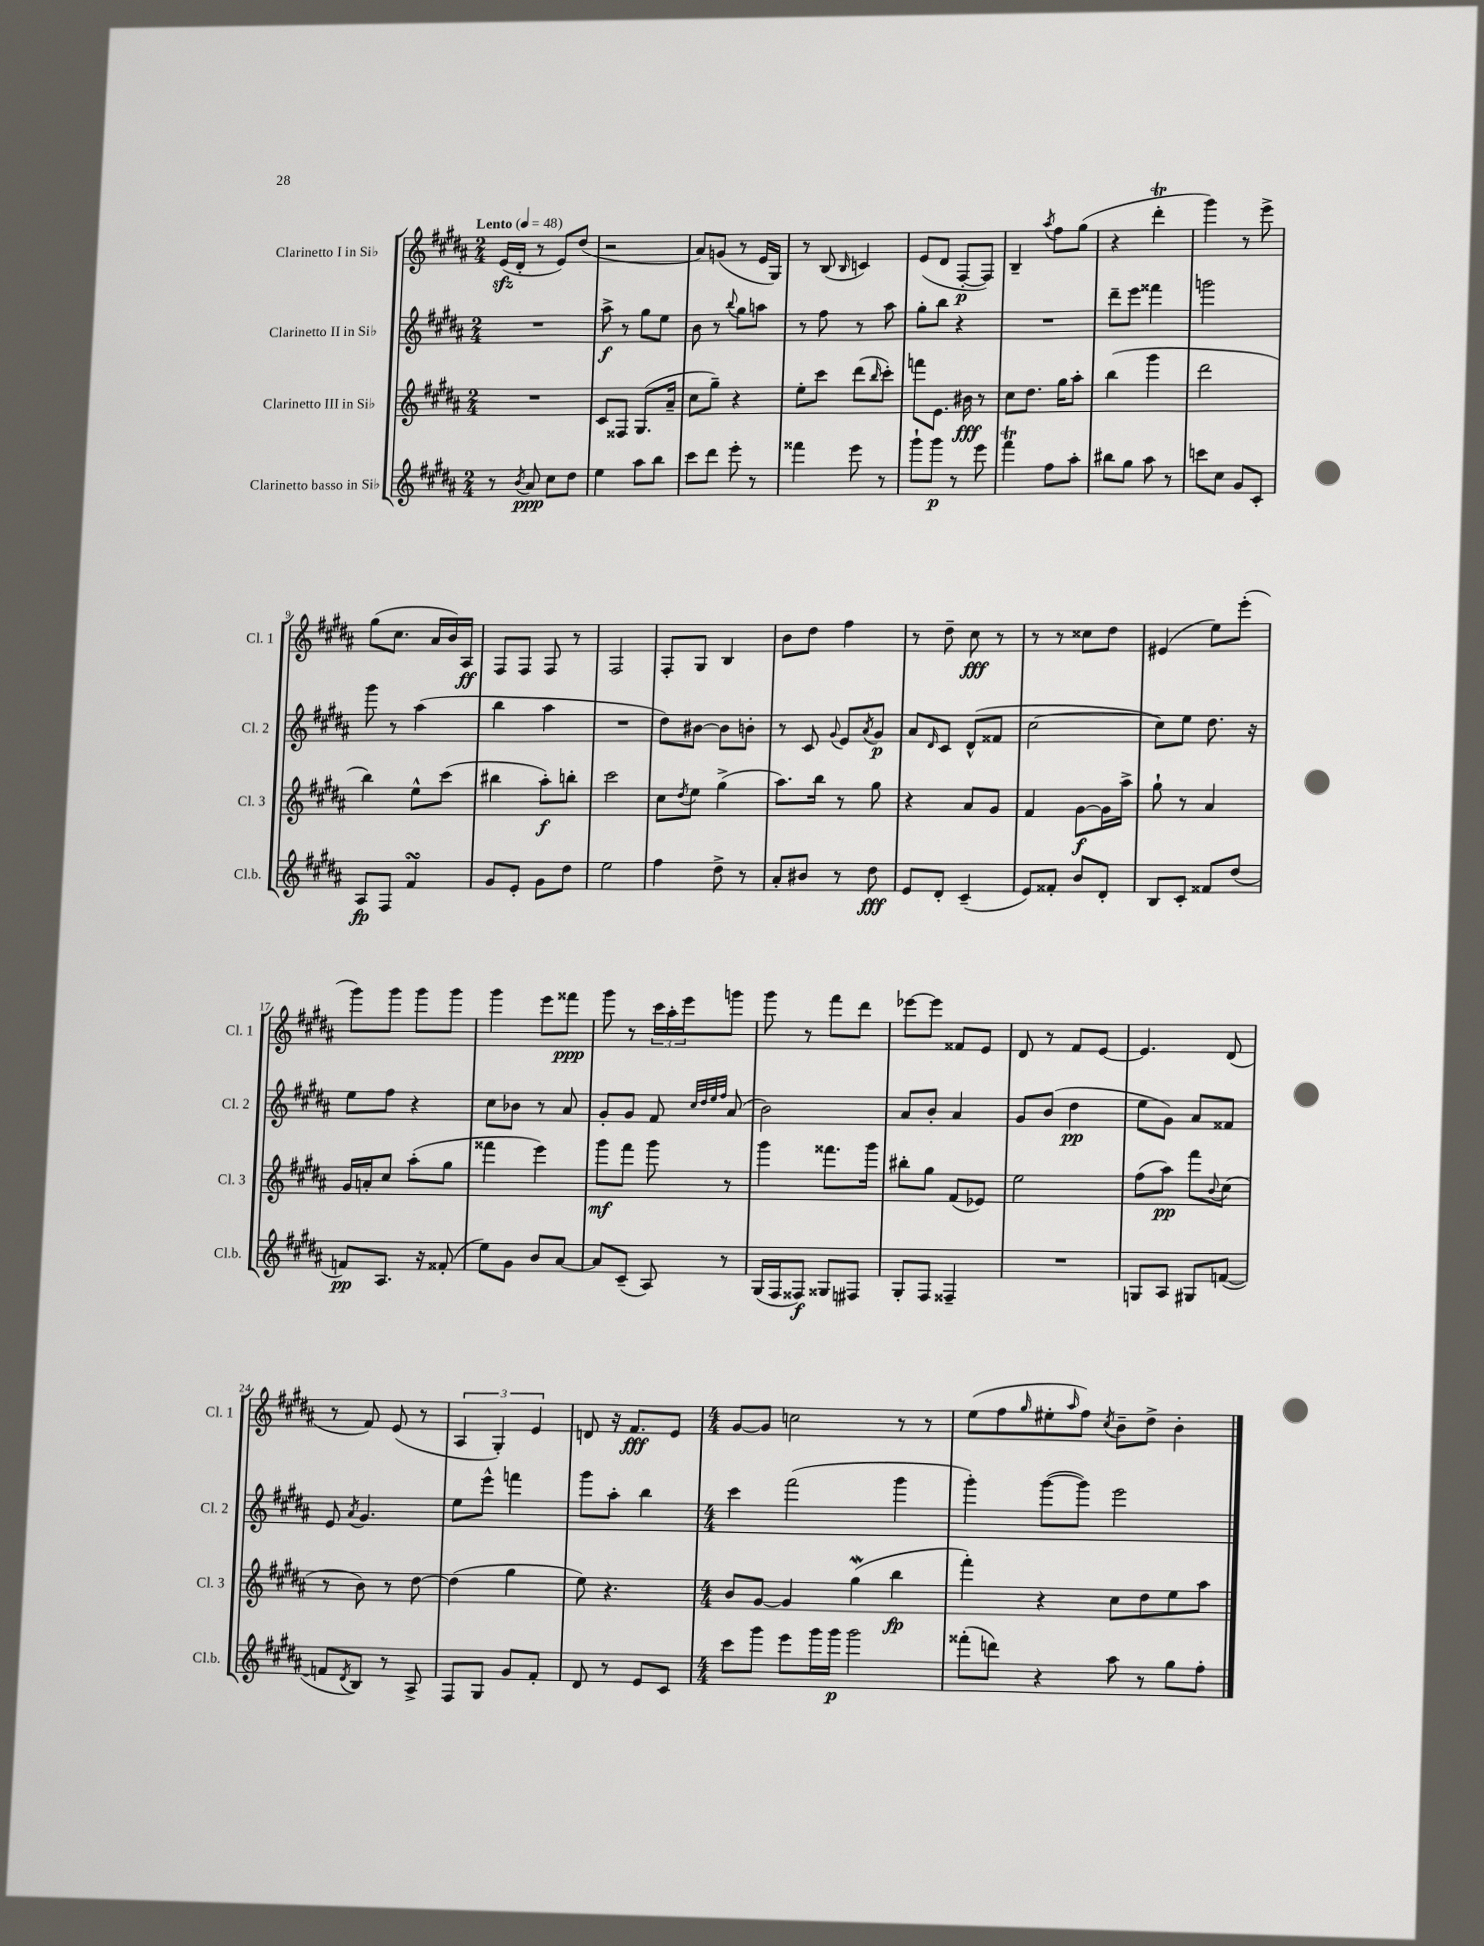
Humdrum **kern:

**kern	**kern	**kern	**kern
*staff4	*staff3	*staff2	*staff1
*clefG2	*clefG2	*clefG2	*clefG2
*k[f#c#g#d#a#]	*k[f#c#g#d#a#]	*k[f#c#g#d#a#]	*k[f#c#g#d#a#]
*M2/4	*M2/4	*M2/4	*M2/4
*MM48	*MM48	*MM48	*MM48
8r	2r	2r	(16e
.	.	.	16d#'
8qb	.	.	.
8a#	.	.	8r
8cc#	.	.	8e)
8dd#	.	.	(8dd#
=	=	=	=
4ee	8c#	8aa#^	2r
.	8F##	8r	.
8aa#	(8.G#	8gg#	.
8bb	.	8ee	.
.	16a#~	.	.
=	=	=	=
8ccc#	8cc#	8b	8a#)
8ddd#	8gg#~)	8r	(8g
.	.	8qqbb	.
8eee'	4r	8gg#	8r
8r	.	8aa	16e
.	.	.	16G#)
=	=	=	=
4fff##	8ee'	8r	8r
.	8ccc#	8ff#	(8B
.	.	.	16qqB
8eee	(8ddd#	8r	4c)
.	16qqbb	.	.
8r	8ccc#')	8aa#	.
=	=	=	=
8ggg#`	8fff	8gg#'	(8e
8ggg#	8.e	8bb	8d#
8r	.	4r	[8F#'
.	16b#	.	.
8eee	8r	.	8F#])
=	=	=	=
4fff#	8cc#	2r	4B~
.	8.dd#	.	.
.	.	.	8qaa#
8ff#	.	.	8ff#
.	16gg#	.	.
8aa#'	8aa#'	.	(8gg#
=	=	=	=
8bb#	(4bb	8ddd#~	4r
8gg#	.	8eee	.
8aa#	4ggg#	4fff##	4ddd#'
8r	.	.	.
=	=	=	=
8ccc	2ddd#	2ggg	4ggg#)
8cc#	.	.	.
8g#	.	.	8r
8c#'	.	.	8eee^
=	=	=	=
8A#	4bb)	8ggg#	(8gg#
8F#	.	8r	8.cc#
4f#	8ee^^	(4aa#	.
.	.	.	16a#
.	(8ccc#	.	16b)
.	.	.	16A#
=	=	=	=
8g#	4bb#	4bb	8F#
8e'	.	.	8F#
8g#	8aa#')	4aa#	8F#
8dd#	8bb'	.	8r
=	=	=	=
2ee	2ccc#	2r	2F#
=	=	=	=
4ff#	8cc#	8dd#)	8F#'
.	8qdd#	.	.
.	8ee	[8b#	8G#
8dd#^	(4gg#^	8b#]	4B
8r	.	8b'	.
=	=	=	=
8a#'	8.aa#)	8r	8b
8b#	.	8c#	8dd#
.	16bb	.	.
.	.	8qqg#	.
8r	8r	8e	4ff#
.	.	8qa#	.
8dd#	8gg#	8g#	.
=	=	=	=
8e	4r	8a#	8r
.	.	16qqd#	.
8d#'	.	8c#	8dd#~
(4c#~	8a#	(8d#^^	8cc#
.	8g#	8f##	8r
=	=	=	=
8e)	4f#	[2cc#	8r
8f##'	.	.	8r
8b	[8g#	.	8cc##
8d#'	16g#]	.	8dd#
.	16aa#^	.	.
=	=	=	=
8B	8gg#`	8cc#])	(4e#
8c#'	8r	8ee	.
8f##	4a#	8.dd#	8ee)
(8dd#	.	.	(8eee'
.	.	16r	.
=	=	=	=
8f)	16g#	8ee	8ggg#)
.	16a'	.	.
8.A#	8cc#	8ff#	8ggg#
.	(8aa#'	4r	8ggg#
16r	.	.	.
(8f##'	8gg#	.	8ggg#
=	=	=	=
8ee)	4fff##	8cc#	4ggg#
8g#	.	8b-	.
8b	4eee)	8r	8eee
[8a#	.	8a#	8fff##
=	=	=	=
8a#]	8ggg#	8g#'	8ggg#
(8c#~	8fff#	8g#	8r
8A#)	8ggg#	8f#	24ccc#
.	.	.	24aa#'
.	.	.	24eee
.	.	32qqcc#	.
.	.	32qqdd#	.
.	.	32qqee	.
.	.	32qqff#	.
8r	8r	(8a#	8ggg
=	=	=	=
(16G#	4ggg#	2b)	8ggg#
16F#	.	.	.
8F##)	.	.	8r
8G##	8.fff##	.	8fff#
8F#	.	.	8ddd#
.	16ggg#	.	.
=	=	=	=
8G#'	8bb#'	8a#	[8eee-
8F#	8gg#	8b'	8eee-]
4F##~	(8f#	4a#	8f##
.	8e-)	.	8e
=	=	=	=
2r	2ee	8g#	8d#
.	.	(8b	8r
.	.	4dd#	8f#
.	.	.	[8e
=	=	=	=
8G	(8ff#	8ee	4.e]
8A#	8aa#)	8g#)	.
8G#	8fff#	8a#	.
.	8qqb	.	.
([8f	(8cc#	8f##	(8d#
=	=	=	=
8f]	8r	8e	8r
8qd#	.	8qa#	.
8B)	8b)	4.g#	8f#)
8r	8r	.	(8e
8A#^	[8dd#	.	8r
=	=	=	=
8F#	(4dd#]	8ee	6A#
8G#	.	8eee^^	.
.	.	.	6G#')
8g#	4gg#	4fff	.
.	.	.	6e
8f#'	.	.	.
=	=	=	=
8d#	8ee)	8ggg#	8d
8r	4.r	8aa#'	16r
.	.	.	8.f#
8e	.	4bb	.
8c#	.	.	8e
=	=	=	=
*M4/4	*M4/4	*M4/4	*M4/4
8ccc#	8b	4ccc#	[8g#
8ggg#	[8g#	.	8g#]
8eee	4g#]	(2fff#	2cc
16ggg#	.	.	.
16ggg#	.	.	.
2ggg#	(4gg#	.	.
.	4bb	4ggg#	8r
.	.	.	8r
=	=	=	=
(8fff##'	4fff#')	4ggg#')	(8ee
8ddd)	.	.	8ff#
.	.	.	16qqgg#
4r	4r	([8ggg#	8ee#'
.	.	.	16qqaa#
.	.	8ggg#])	8ff#)
.	.	.	8qcc#
8aa#	8cc#	2eee	8b~
8r	8dd#	.	8dd#^
8gg#	8ee	.	4b'
8ff#'	8aa#	.	.
==	==	==	==
*-	*-	*-	*-
